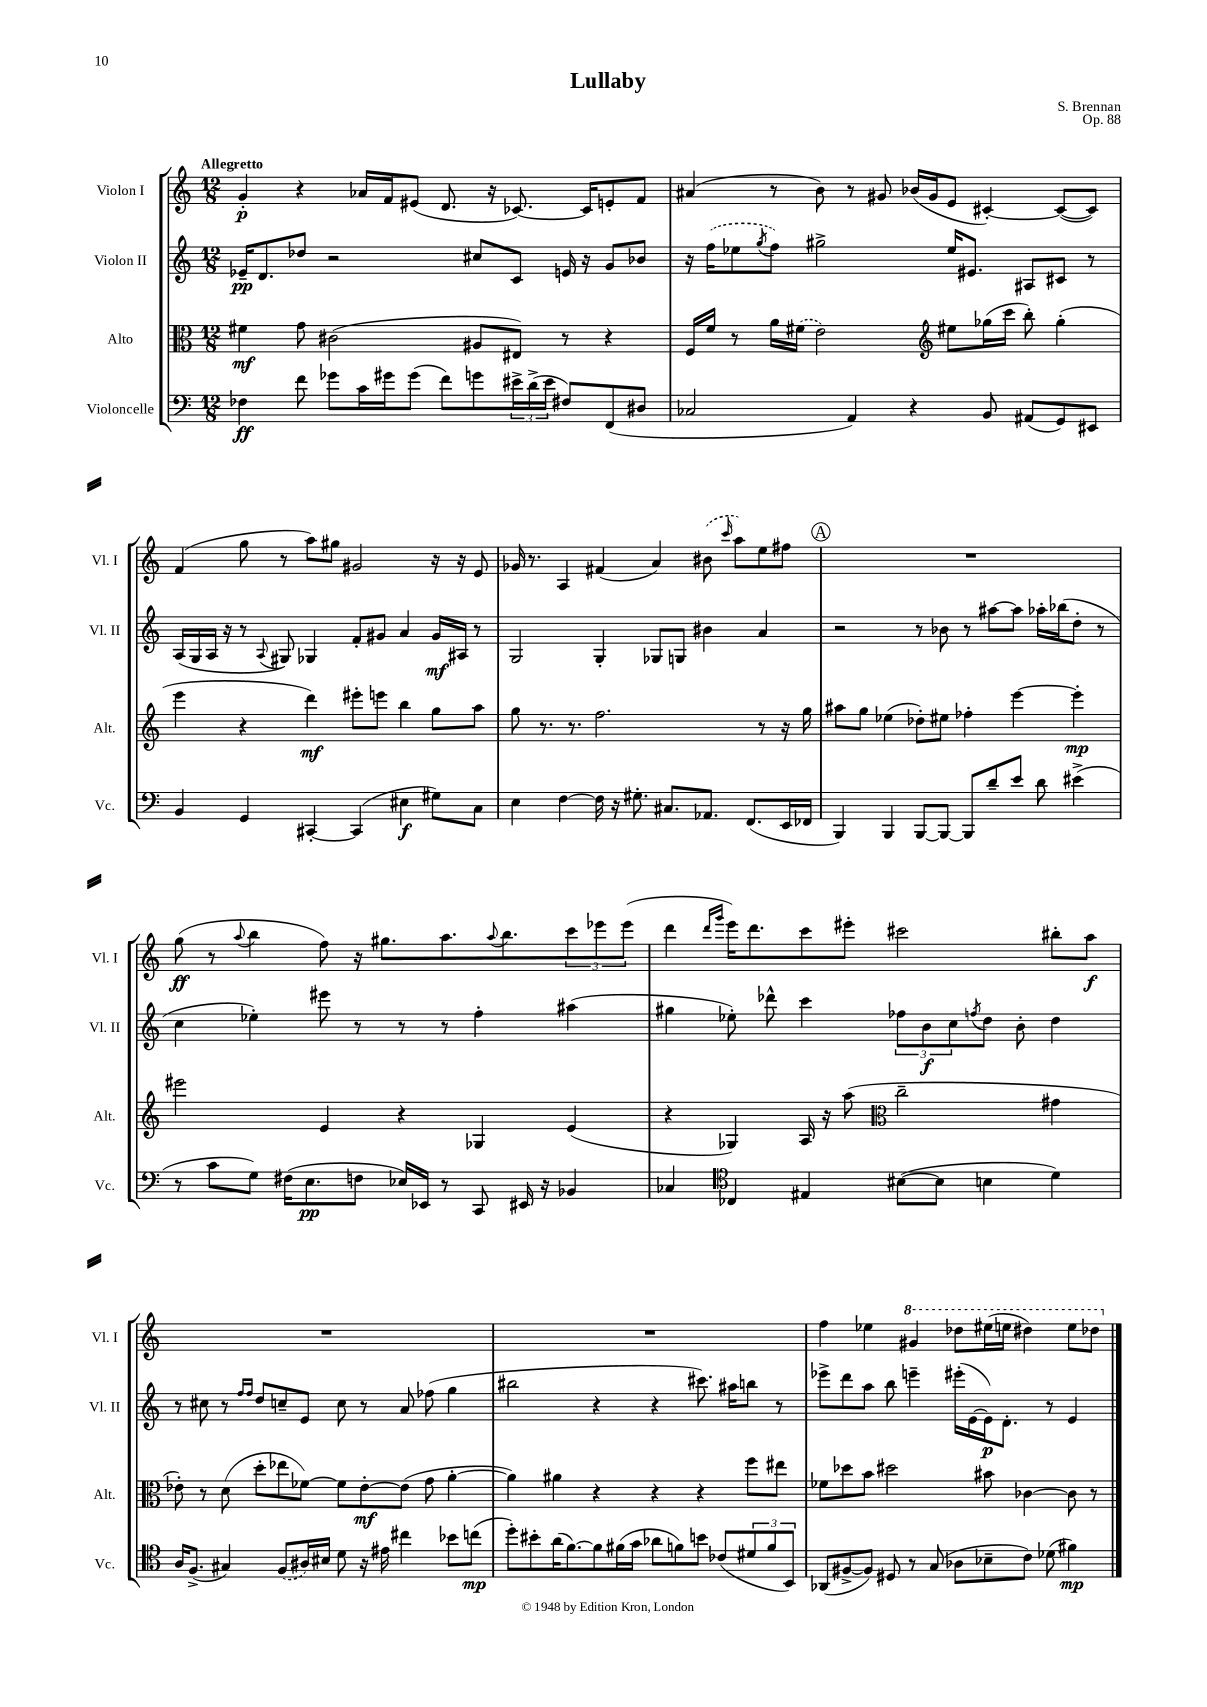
\header { title = "Lullaby" composer = "S. Brennan" opus = "Op. 88" }
<<
\new StaffGroup <<
\new Staff = "s0" \with { instrumentName = "Violon I" shortInstrumentName = "Vl. I" } {
    \clef treble \key c \major \numericTimeSignature \time 12/8 \tempo "Allegretto"
    g'4-.\p r4 aes'16 f'16 eis'8( d'8. r16 ces'8.~) ces'16 e'8-. f'8 |
    ais'4( r8 b'8) r8 gis'8 bes'16( gis'16 e'8 cis'4~-.) cis'8~( cis'8) |
    f'4( g''8 r8 a''8) gis''8 gis'2 r16 r16 e'8 |
    ges'16 r8. a4 fis'4( a'4) \once \slurDashed bis'8( \grace { c'''16 } a''8) e''8 fis''8 |
    \mark \markup { \circle "A" } R1. |
    g''8\ff( r8 \appoggiatura { a''8 } b''4 f''8) r16 gis''8. a''8. \appoggiatura { a''8 } b''8. \tuplet 3/2 { c'''8 ees'''8 ees'''8( } |
    d'''4 \grace { d'''16 g'''16 } e'''16) d'''8. c'''8 eis'''8-. cis'''2 bis''8-. a''8\f |
    R1. |
    R1. |
    f''4 ees''4 \ottava #1 gis''4 des'''8 eis'''16( e'''16 dis'''4) e'''8 des'''8 \ottava #0 \bar "|." |
}
\new Staff = "s1" \with { instrumentName = "Violon II" shortInstrumentName = "Vl. II" } {
    \clef treble \key c \major \numericTimeSignature \time 12/8
    ees'16--\pp d'8. des''8 r2 cis''8 c'8 e'16 r16 g'8 bes'8 |
    r16 \once \slurDashed f''16( ees''8 \acciaccatura { g''8 } f''8) gis''2-> ees''16 eis'8. ais8 cis'8 r8 |
    a16( g16 a16 r16 r8 \appoggiatura { a8 } gis8) ges4 f'8-. gis'8 a'4 gis'16\mf ais16 r8 |
    g2 g4-. ges8 g8 bis'4 a'4 |
    \mark \markup { \circle "A" } r2 r8 bes'8 r8 ais''8~ ais''8 aes''16-. bes''16( d''8-. r8 |
    c''4 ees''4-.) eis'''8 r8 r8 r8 f''4-. ais''4( |
    gis''4 ees''8-.) des'''8-^ c'''4 \tuplet 3/2 { fes''8 b'8\f c''8 } \acciaccatura { f''8 } d''8 b'8-. d''4 |
    r8 cis''8 r8 \grace { f''16 f''16 } d''8 c''8-- e'8 c''8 r8 a'8 fes''8( g''4 |
    bis''2 r4 r4 cis'''8.) ais''16 b''8 r8 |
    ees'''8-> d'''8 a''8 b''8 e'''4-- eis'''16-.( e'16~ e'16\p) d'8.-. r8 e'4 \bar "|." |
}
\new Staff = "s2" \with { instrumentName = "Alto" shortInstrumentName = "Alt." } {
    \clef alto \key c \major \numericTimeSignature \time 12/8
    fis'4\mf g'8 cis'2( ais8 eis8) r8 r4 |
    f16 f'16 r8 a'16 \once \slurDashed fis'16( e'2) \clef treble eis''8 ges''16( c'''16 b''8-.) ges''4-.( |
    e'''4 r4 d'''4\mf) eis'''8-. e'''8 b''4 g''8 a''8 |
    g''8 r8. r8. f''2. r8 r16 g''16 |
    \mark \markup { \circle "A" } ais''8 g''8 ees''4( des''8-.) eis''8 fes''4-. e'''4~ e'''4-.\mp |
    eis'''2 e'4 r4 ges4 e'4( |
    r4 ges4) a16 r16 a''8( \clef alto c''2-- gis'4 |
    ees'8-.) r8 d'8( d''8-. ees''8 fes'8~) fes'8 ees'8~-.\mf ees'8( g'8 a'4~-. |
    a'4) ais'4 r4 r4 r4 f''8 eis''8 |
    fes'8 des''8 b'8 dis''2 bis'8 ces'4~ ces'8 r8 \bar "|." |
}
\new Staff = "s3" \with { instrumentName = "Violoncelle" shortInstrumentName = "Vc." } {
    \clef bass \key c \major \numericTimeSignature \time 12/8
    fes4\ff f'8 ges'8 c'16 gis'16 gis'8( f'8) g'8 \tuplet 3/2 { eis'16-> d'16->( eis'16 } fis8) f,8( dis8 |
    ces2 a,4) r4 b,8 ais,8( g,8) eis,8 |
    b,4 g,4 cis,4~-. cis,4( eis4\f gis8) c8 |
    e4 f4~ f16 r16 gis8.-. cis8. aes,8. f,8.( e,16 fes,16 |
    \mark \markup { \circle "A" } b,,4) b,,4 b,,8~ b,,8~ b,,8 d'8-- e'8 d'8 eis'4->( |
    r8 c'8 g8) fis16( e8.\pp f8 ees16) ees,16 r8 c,8 eis,16 r16 bes,4 |
    ces4 \clef tenor ces4 eis4 bis8~( bis8 b4 d'4) |
    a16 f8.->( gis4) \once \slurDashed f8( ais16) bis16 d'8 r16 eis'16 cis''4 bes'8 c''8\mp( |
    d''8-.) bis'8-. a'16( f'8.~) f'8 fis'16( g'16 aes'8 f'8) b'8 ces'8( \tuplet 3/2 { dis'8 f'8 b,8) } |
    aes,8( fis8~-> fis8) dis8 r8 g8( aes8 bes8-- c'8) des'8( fis'4\mp) \bar "|." |
}
>>
>>
\layout { \context { \Score \remove "Bar_number_engraver" } }
